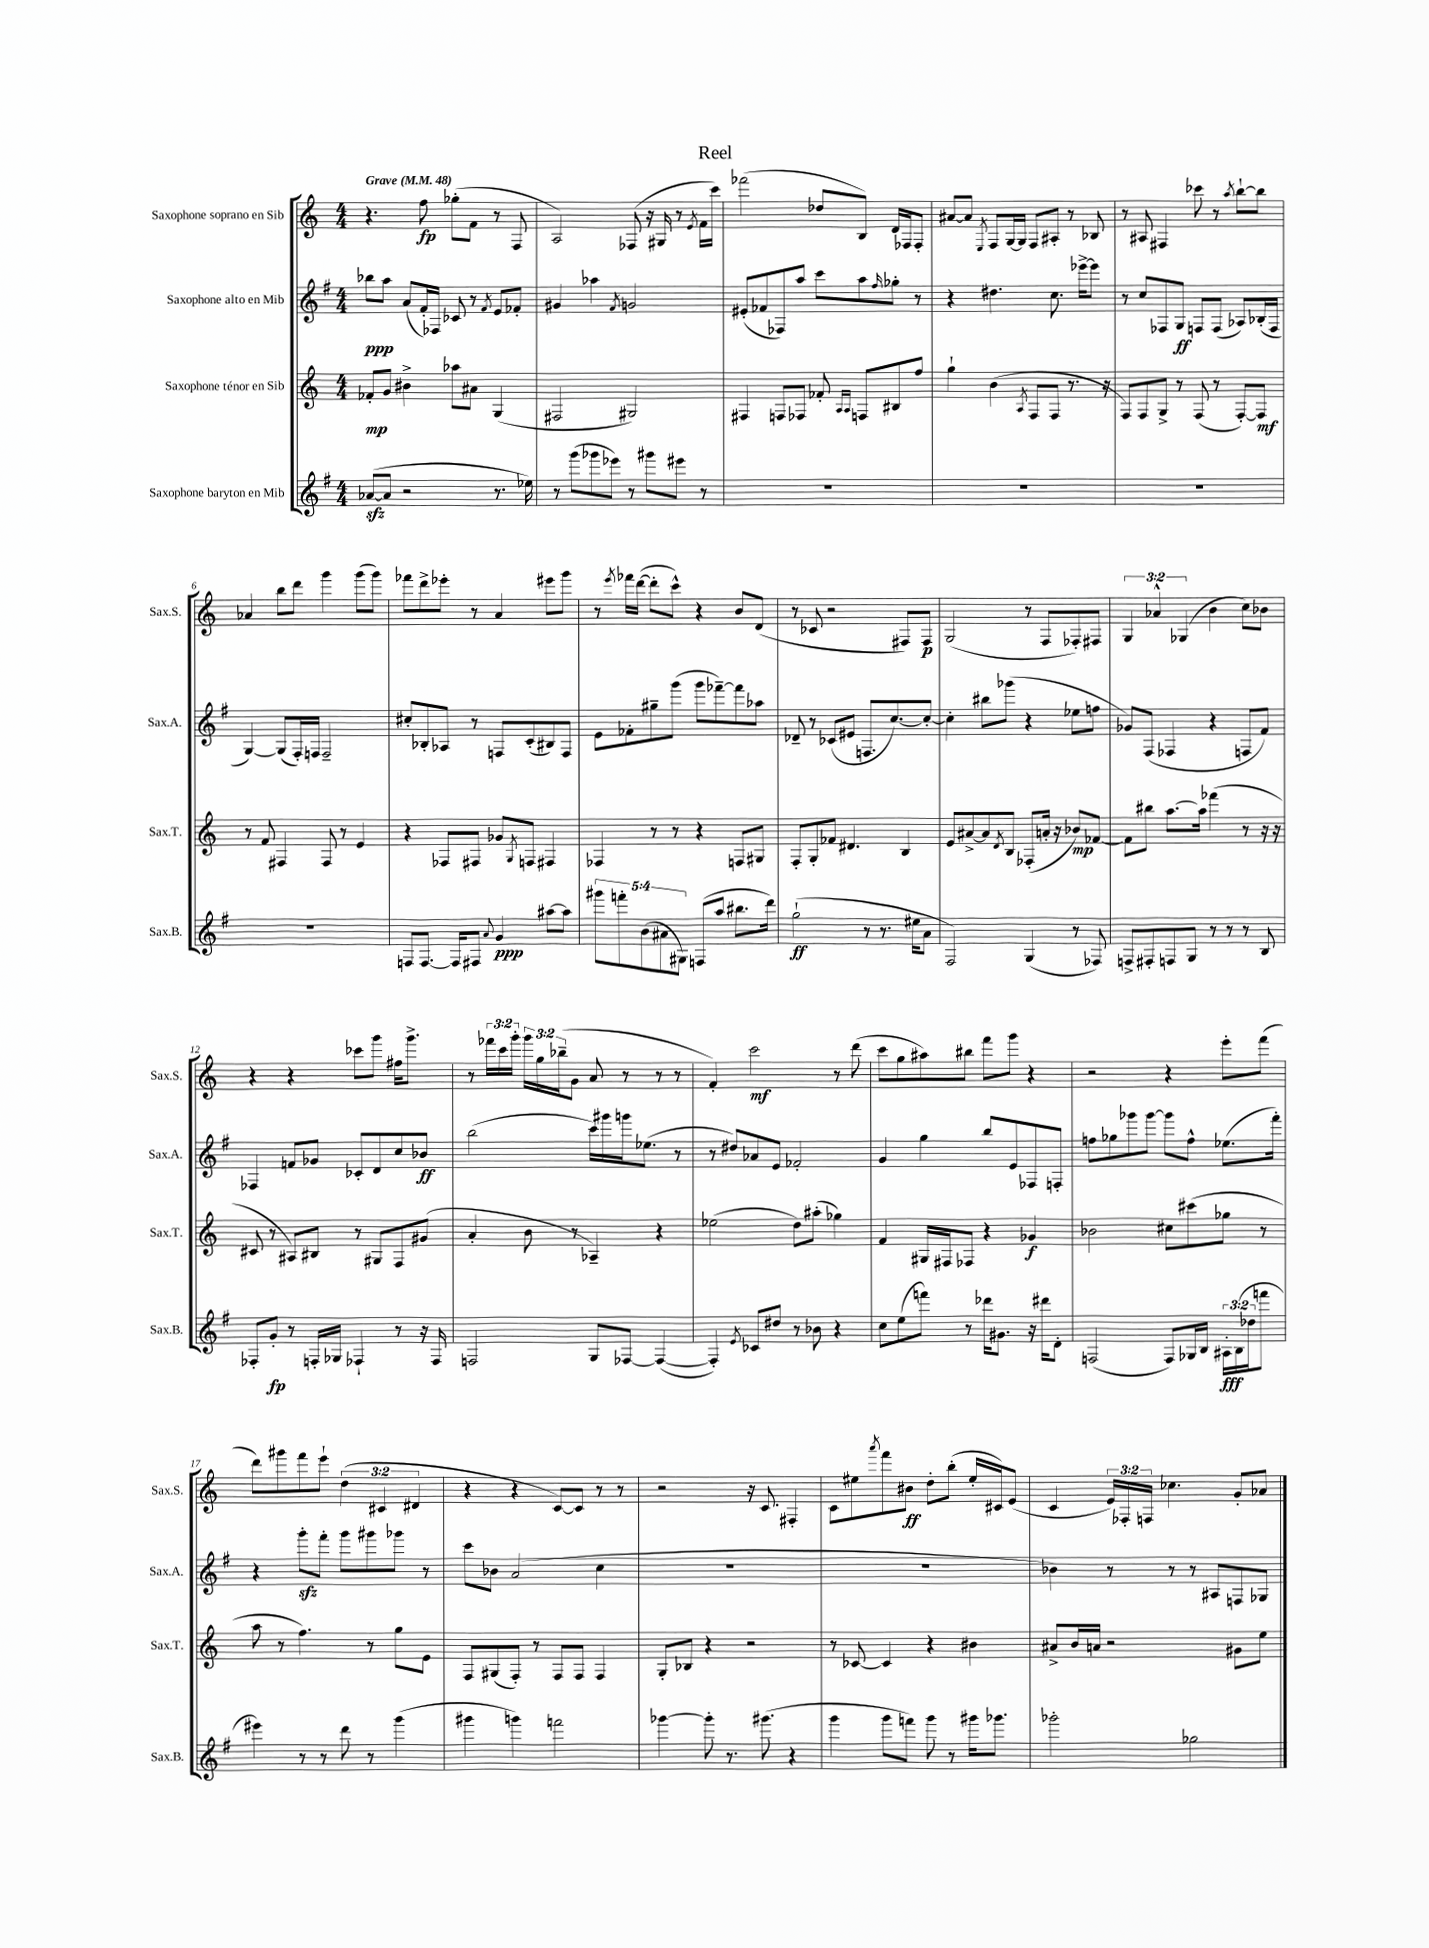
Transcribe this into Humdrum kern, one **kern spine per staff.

**kern	**kern	**kern	**kern
*staff4	*staff3	*staff2	*staff1
*clefG2	*clefG2	*clefG2	*clefG2
*k[f#]	*k[]	*k[f#]	*k[]
*M4/4	*M4/4	*M4/4	*M4/4
*MM48	*MM48	*MM48	*MM48
([8a-	8f-'	8bb-	4.r
8a-]	8g	8aa	.
2r	4b#^	(8a	.
.	.	16f#')	8ff
.	.	16F-	.
.	8aa-	8c-	(8gg-'
.	8a#	8r	8f
.	.	8qf#	.
8.r	(4G	8e	8r
.	.	8f-'	8F
16ee-)	.	.	.
=	=	=	=
8r	2F#	4g#	2A)
(8ggg	.	.	.
8ggg-	.	4aa-	.
8eee-)	.	.	.
.	.	8qf#	.
8r	2G#)	2g	(8F-
8ggg#	.	.	16r
.	.	.	16G#
8eee#	.	.	8r
.	.	.	8qe
8r	.	.	16f
.	.	.	16ccc)
=	=	=	=
1r	4F#	(8e#'	(2fff-
.	.	8f-	.
.	8F	8F-)	.
.	8F-	8aa	.
.	8f-'	8ccc	8dd-
.	16qqA	.	.
.	16qqA	.	.
.	8F	8aa	8B)
.	.	16qqff#	.
.	8B#	8gg-'	16d
.	.	.	16F-
.	8ff	8r	8F-'
=	=	=	=
1r	4gg`	4r	[8a#
.	.	.	8a#]
.	.	.	8qE
.	(4b	4.dd#	8F
.	.	.	[16G
.	.	.	16G]
.	8qA	.	.
.	8F	.	8F
.	8F	8.cc	8A#'
.	8.r	.	8r
.	.	[16eee-^	.
.	.	8eee-]	8B-
.	16r	.	.
=	=	=	=
1r	8F)	8r	8r
.	8F	8cc	8A#
.	8G^	8F-	4F#
.	8r	8G	.
.	(8F	8F	8ccc-
.	8r	(8F	8r
.	.	.	8qaa
.	[8F')	8A-)	[8bb`
.	8F]	(16B-'	8bb]
.	.	16F	.
=	=	=	=
1r	8r	[4G)	4a-
.	8f	.	.
.	4F#	(8G]	8bb
.	.	16F#')	8ddd
.	.	16F	.
.	8F#	2F~	4ggg
.	8r	.	.
.	4e	.	(8ggg
.	.	.	8ggg)
=	=	=	=
8F	4r	8cc#'	8fff-
[8.F	.	8B-'	8ddd^
.	8F-	8A-	8eee-'
16F]	.	.	.
8F#	8F#	8r	8r
8qqa	.	.	.
4g	8g-	8F	4a
.	8qG	.	.
.	8F	(8c'	.
[8aa#	4F#	8B#)	8eee#
8aa#]	.	8F	8ggg
=	=	=	=
10ggg#	4F-	8e	8r
10fff'	.	.	.
.	.	.	8qeee
.	.	8f-'	16fff-
.	.	.	([16ddd
(10b	.	.	.
.	8r	8gg#~	8ddd']
10a#	.	.	.
.	8r	(8ggg	8ccc^^)
10G#)	.	.	.
(8F	4r	8ggg	4r
8aa	.	[8fff-~)	.
8.bb#	8F	8fff-]	8b
.	8G#	8aa-	(8d
16ddd)	.	.	.
=	=	=	=
(2gg`	8F'	8d-~	8r
.	8G'	8r	8c-
.	8f-	(8c-	2r
.	4.d#	8e#	.
8r	.	8.F	.
8.r	.	.	.
.	.	[8.cc)	.
.	4B	.	8F#)
16ee#	.	.	.
8a	.	8cc'_	8F#
=	=	=	=
2F#)	8e	4cc']	(2G
.	[8a#^	.	.
.	8a#]	8bb#	.
.	8qd	.	.
.	8B	(8ggg-	.
(4G	(8F-'	4r	8r
.	16a'	.	8F
.	16r	.	.
8r	8b-)	8ee-	8F-')
8F-)	[8f-	8ff	8F#
=	=	=	=
8F^	8f-]	8g-)	6G
8F#'	8bb#	(8F#	.
.	.	.	6a-^^
8F	[8.aa	4F-	.
.	.	.	(6G-
8G	.	.	.
.	16aa]	.	.
8r	(4fff-	4r	4b
8r	.	.	.
8r	8r	8F	8cc)
8B	16r	8f#)	8b-
.	16r	.	.
=	=	=	=
8F-'	8c#	4F-	4r
8g'	8r	.	.
8r	8A#)	8f	4r
16F'	8B#	8g-	.
16G-	.	.	.
4F-`	8r	8c-'	8ccc-
.	8G#	8d	8ggg
8r	8F	8cc	16ff#
.	.	.	8.ggg^
16r	(8g#	8b-	.
16F-	.	.	.
=	=	=	=
2F	4a'	(2bb	8r
.	.	.	24fff-
.	.	.	24ccc
.	.	.	24ggg'
.	8b	.	24ggg
.	.	.	24gg
.	.	.	(24bb-~
.	8r	.	8g
8G	4A-~)	16ccc)	8a
.	.	16ggg#	.
[8F-	.	16ggg	8r
.	.	(8.ee-	.
(4F-_	4r	.	8r
.	.	8r	8r
=	=	=	=
4F-'])	(2ee-	8r	4f')
.	.	8dd#)	.
8qe	.	.	.
8c-	.	8a-	2ccc
8dd#	.	8e	.
8r	8dd)	2f-'	.
8b-	(8aa#'	.	.
4r	4gg-)	.	8r
.	.	.	(8ddd
=	=	=	=
8cc	4f	4g	8ccc
(8ee	.	.	8gg
8fff)	16G#	4gg	8aa#)
.	16F#	.	.
8r	8F-	.	8bb#
16ddd-	4r	8bb	8fff
8.g#	.	.	.
.	.	8e	8ggg
16r	4g-	8F-	4r
16ddd#	.	.	.
8d'	.	8F'	.
=	=	=	=
(2F	2b-	8ff	2r
.	.	8gg-	.
.	.	8ggg-	.
.	.	[8ggg-	.
8F)	8cc#	8ggg-]	4r
16G-	(8ccc#	8ff^^	.
16B	.	.	.
24A#'	8gg-	(8.ee-	8eee'
(24B	.	.	.
24dd-	.	.	.
8fff	8r	.	(8fff
.	.	16fff#')	.
=	=	=	=
4eee#)	8aa	4r	8ddd)
.	8r	.	8ggg#
8r	4.ff)	8ggg'	8fff
8r	.	8fff#'	8eee`
8ddd	.	8ggg	(6dd
8r	8r	8ggg#	.
.	.	.	6c#
(4ggg	8gg	8ggg-	.
.	.	.	6d#
.	8e	8r	.
=	=	=	=
4ggg#	8F	8ccc	4r
.	(8G#	8b-	.
4ggg)	8F')	(2a	4r
.	8r	.	.
2fff	8F	.	[8c)
.	8F	.	8c]
.	4F	4cc	8r
.	.	.	8r
=	=	=	=
[4ggg-	8G'	1r	2r
.	8B-	.	.
8ggg-']	4r	.	.
8.r	.	.	.
.	2r	.	16r
(8.ggg#	.	.	8.c
4r	.	.	4F#'
=	=	=	=
4ggg	8r	1r	8c
.	[8c-	.	8ee#
.	.	.	8qaaa
8ggg	4c-]	.	8fff
8fff)	.	.	8b#
8ggg	4r	.	8dd'
8r	.	.	(8bb'
16ggg#	4b#	.	16ee#'
8.ggg-	.	.	16c#)
.	.	.	(8e
=	=	=	=
2ggg-'	8a#^	4b-)	4c
.	16b	.	.
.	16a	.	.
.	2r	8r	24e)
.	.	.	24F-'
.	.	.	24F
.	.	8r	4.cc-
2gg-	.	8r	.
.	.	8A#	.
.	8g#	8F	8g'
.	8ee	8G-	8a-
==	==	==	==
*-	*-	*-	*-
